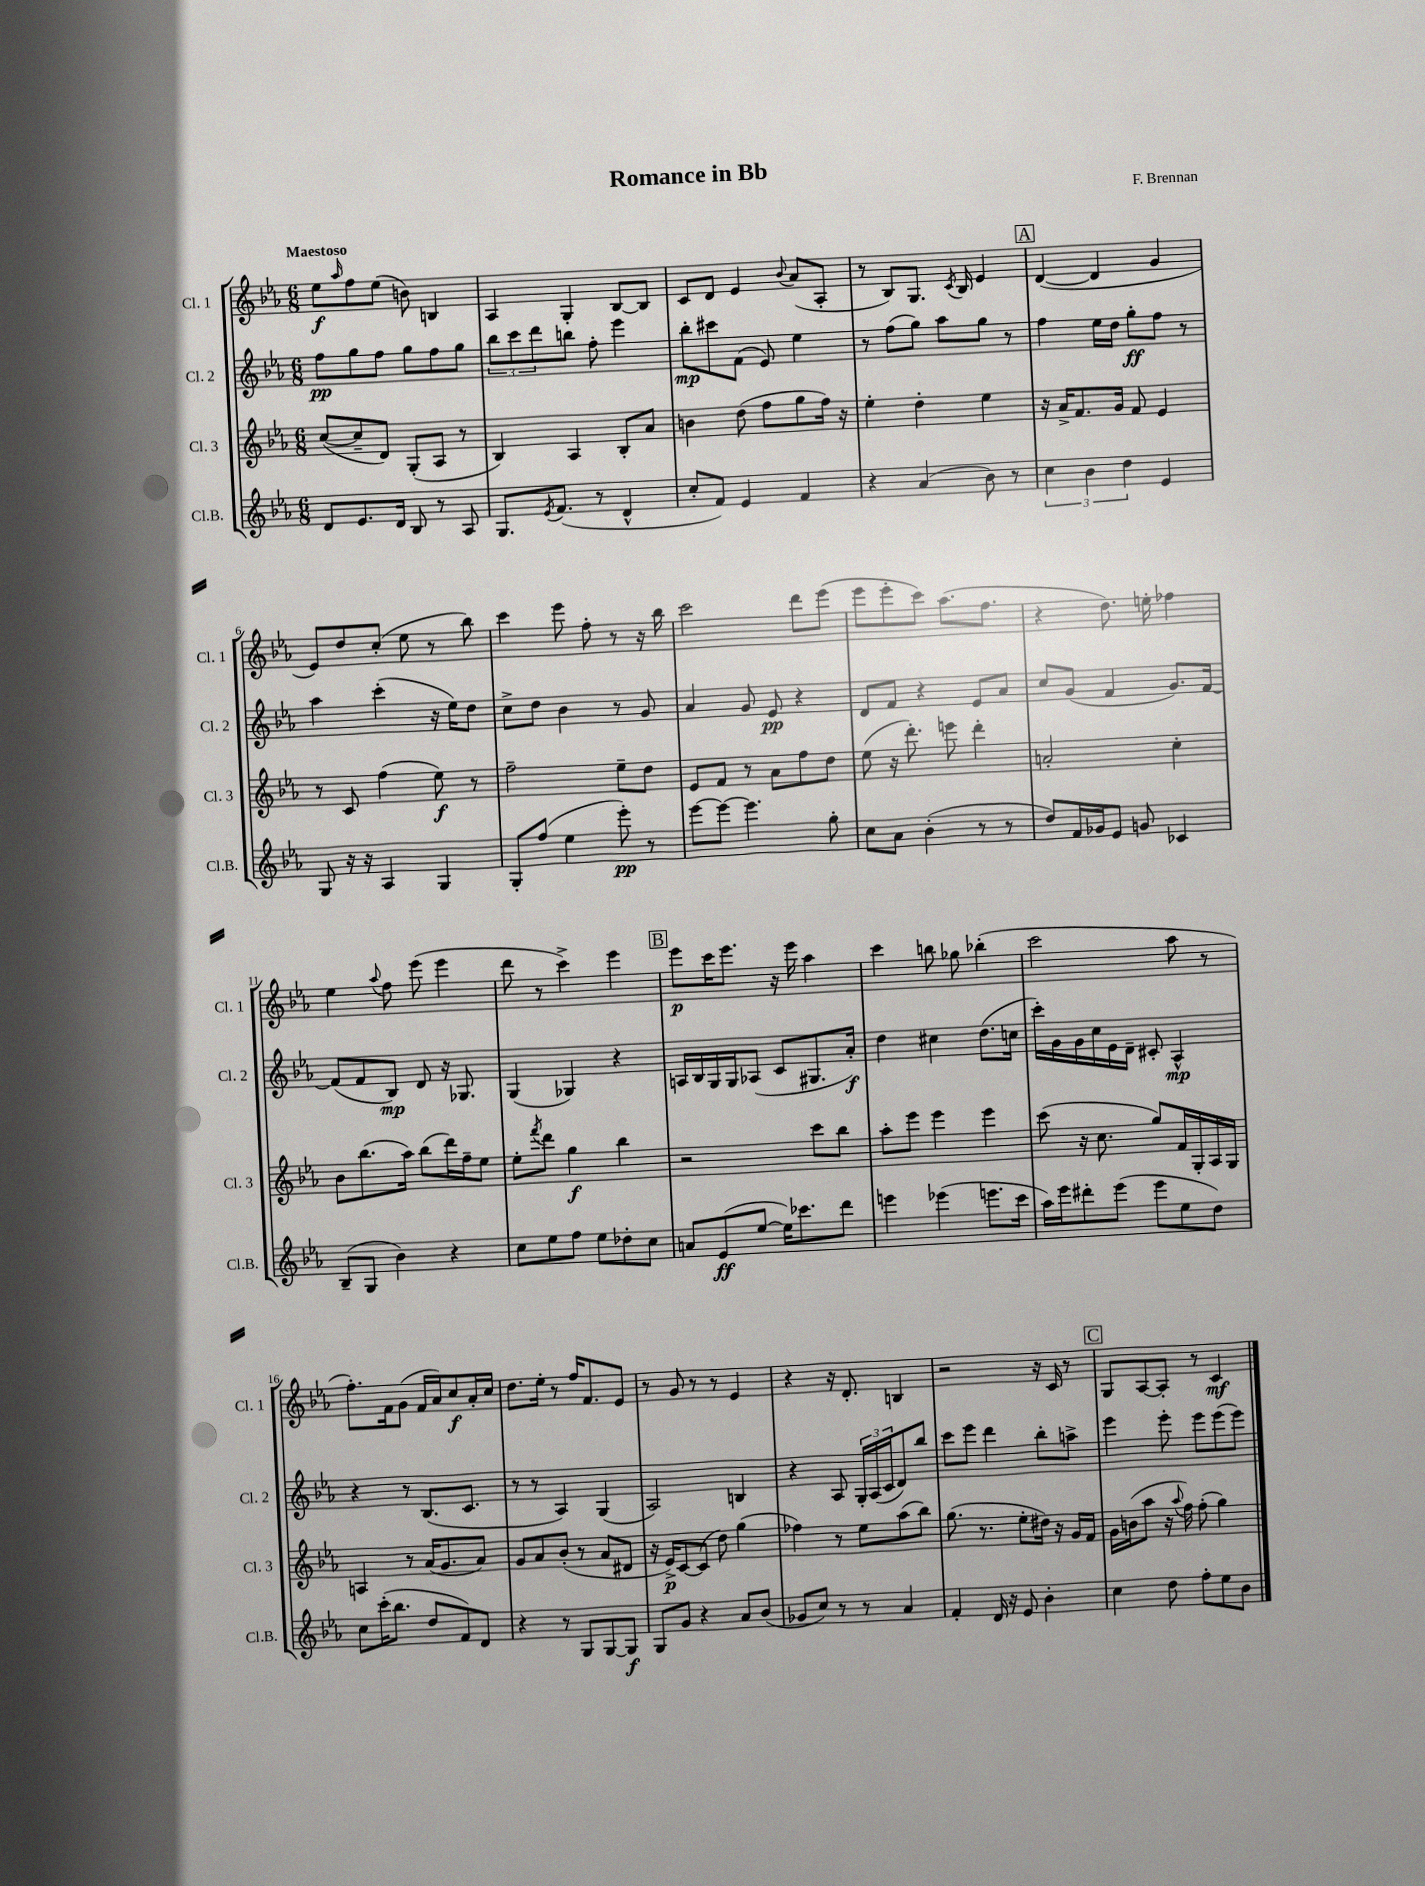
\header { title = "Romance in Bb" composer = "F. Brennan" }
<<
\new StaffGroup <<
\new Staff = "s0" \with { instrumentName = "Cl. 1" shortInstrumentName = "Cl. 1" } {
    \clef treble \key ees \major \numericTimeSignature \time 6/8 \tempo "Maestoso"
    ees''8\f \grace { aes''16 } f''8 ees''8( b'8) b4 |
    aes4 g4-. bes8~ bes8 |
    c'8 d'8 ees'4 \appoggiatura { bes'8 } aes'8( aes8-. |
    r8 bes8) g8. \acciaccatura { c'8 } bes16 ees'4 |
    \mark \markup { \box "A" } d'4~( d'4 g'4 |
    ees'8) d''8 c''8-.( ees''8 r8 bes''8) |
    c'''4 ees'''8 f''8-. r8 r16 bes''16 |
    c'''2 d'''8 ees'''8( |
    ees'''8 ees'''8-. c'''8) aes''8.( f''8. |
    r4 d''8.) e''16-. fes''4 |
    ees''4 \appoggiatura { aes''8 } f''8 ees'''8( ees'''4 |
    d'''8 r8 c'''4->) ees'''4 |
    \mark \markup { \box "B" } ees'''8\p c'''16 ees'''8. r16 ees'''16 aes''4 |
    c'''4 b''8 ges''8 bes''4-.( |
    c'''2 aes''8 r8 |
    f''8.-.) f'16 g'8( f'16 aes'16) c''8\f aes'16-. c''16 |
    d''8. ees''16-. r8 f''16 f'8. ees'8 |
    r8 g'8 r8 r8 ees'4 |
    r4 r16 d'8.-. b4 |
    r2 r16 c'16 r8 |
    \mark \markup { \box "C" } g8 aes8~ aes8-. r8 c'4\mf \bar "|." |
}
\new Staff = "s1" \with { instrumentName = "Cl. 2" shortInstrumentName = "Cl. 2" } {
    \clef treble \key ees \major \numericTimeSignature \time 6/8
    f''8\pp g''8 f''8 g''8 f''8 g''8 |
    \tuplet 3/2 { bes''8 c'''8 d'''8 } b''8 f''8-. ees'''4 |
    bes''8-.\mp cis'''8 f'8( ees'8) ees''4 |
    r8 f''8( g''8) aes''8 g''8 r8 |
    \mark \markup { \box "A" } f''4 ees''16 d''16 g''8-.\ff f''8 r8 |
    aes''4 c'''4-.( r16 ees''16) d''8 |
    c''8-> d''8 bes'4 r8 g'8 |
    aes'4 g'8 ees'8\pp r4 |
    d'8 f'8 r4 ees'8 aes'8 |
    c''8 g'8( f'4 g'8.) f'16~ |
    f'8( f'8 bes8\mp) d'8 r16 ges8. |
    g4( ges4) r4 |
    \mark \markup { \box "B" } a16 bes16 g16 g16 aes8( c'8 gis8. aes'16-.\f) |
    d''4 cis''4 d''8.( c''16 |
    c'''16-.) g'16 g'16 c''16 ees'16 d'16-- cis'8-. aes4-^\mp |
    r4 r8 bes8.( c'8. |
    r8 r8 aes4) g4( |
    aes2) b4 |
    r4 aes8 \tuplet 3/2 { g16-. aes16( c'16 } d'8) bes''8 |
    c'''8 ees'''8 d'''4 bes''8-. a''8-> |
    \mark \markup { \box "C" } ees'''4 ees'''8-. ees'''8 ees'''8( ees'''8) \bar "|." |
}
\new Staff = "s2" \with { instrumentName = "Cl. 3" shortInstrumentName = "Cl. 3" } {
    \clef treble \key ees \major \numericTimeSignature \time 6/8
    c''8~( c''8-- d'8) g8-.( aes8 r8 |
    bes4) aes4 bes8-. aes'8 |
    b'4 d''8( f''8 g''8 f''16) r16 |
    ees''4-. d''4-. ees''4 |
    \mark \markup { \box "A" } r16 aes'16-> f'8. g'16 f'8 ees'4 |
    r8 c'8 f''4( ees''8\f) r8 |
    f''2-- ees''8-- d''8 |
    ees'8 f'8 r8 aes'8 f''8 d''8 |
    ees''8( r16 d'''8.-.) e'''8 d'''4-. |
    a'2-. c''4-. |
    bes'8 bes''8.( aes''16) bes''8( d'''16) f''16-- ees''8 |
    ees''8-. \acciaccatura { f'''8 } d'''8 g''4\f bes''4 |
    \mark \markup { \box "B" } r2 c'''8 bes''8 |
    aes''8-. ees'''8 ees'''4 ees'''4 |
    c'''8( r16 c''8. g''8) f'16 g16-. aes16 g16 |
    a4 r8 aes'16( g'8. aes'8) |
    g'8 aes'8 bes'8-.( r8 aes'8 dis'8 |
    r16 ees'16->\p) c'8~ c'8( d''8) g''4( |
    fes''4) r8 ees''8 aes''8( bes''8) |
    g''8.( r8. ees''8-. dis''16) r16 g'16 f'16 |
    \mark \markup { \box "C" } g'16 b'16( aes''8 r16 \appoggiatura { aes''8 } f''16) f''8-.( g''4) \bar "|." |
}
\new Staff = "s3" \with { instrumentName = "Cl.B." shortInstrumentName = "Cl.B." } {
    \clef treble \key ees \major \numericTimeSignature \time 6/8
    d'8 ees'8. d'16 bes8 r8 aes8 |
    g8. \acciaccatura { ees'8 } f'8.( r8 d'4-^ |
    c''8-. f'8) ees'4 f'4 |
    r4 aes'4( bes'8) r8 |
    \mark \markup { \box "A" } \tuplet 3/2 { c''4 bes'4 d''4 } ees'4 |
    g8 r16 r16 aes4 g4 |
    g8-. f''8( ees''4 ees'''8-.\pp) r8 |
    ees'''8~ ees'''8~ ees'''4. g''8-. |
    c''8 aes'8 bes'4-.( r8 r8 |
    d''8) f'16 ges'16 ees'8 g'8 ces'4 |
    bes8--( g8 bes'4) r4 |
    c''8 ees''8 f''8 ees''8 des''8-. c''8 |
    \mark \markup { \box "B" } a'8 ees'8\ff( ees''8~ ees''16) ces'''8. d'''8 |
    e'''4 ees'''4( e'''8. c'''16 |
    aes''16) ees'''16 dis'''8-. ees'''8( ees'''8 ees''8 d''8) |
    c''8 c'''16-.( bes''8. d''8 f'8) d'8 |
    r4 r8 g8 g8~ g8\f |
    g8 g'8 r4 aes'8 bes'8( |
    ges'8 c''8) r8 r8 aes'4 |
    f'4-. d'16 r16 ees'8 bes'4-. |
    \mark \markup { \box "C" } c''4 d''8 f''8-. ees''8 bes'8 \bar "|." |
}
>>
>>
